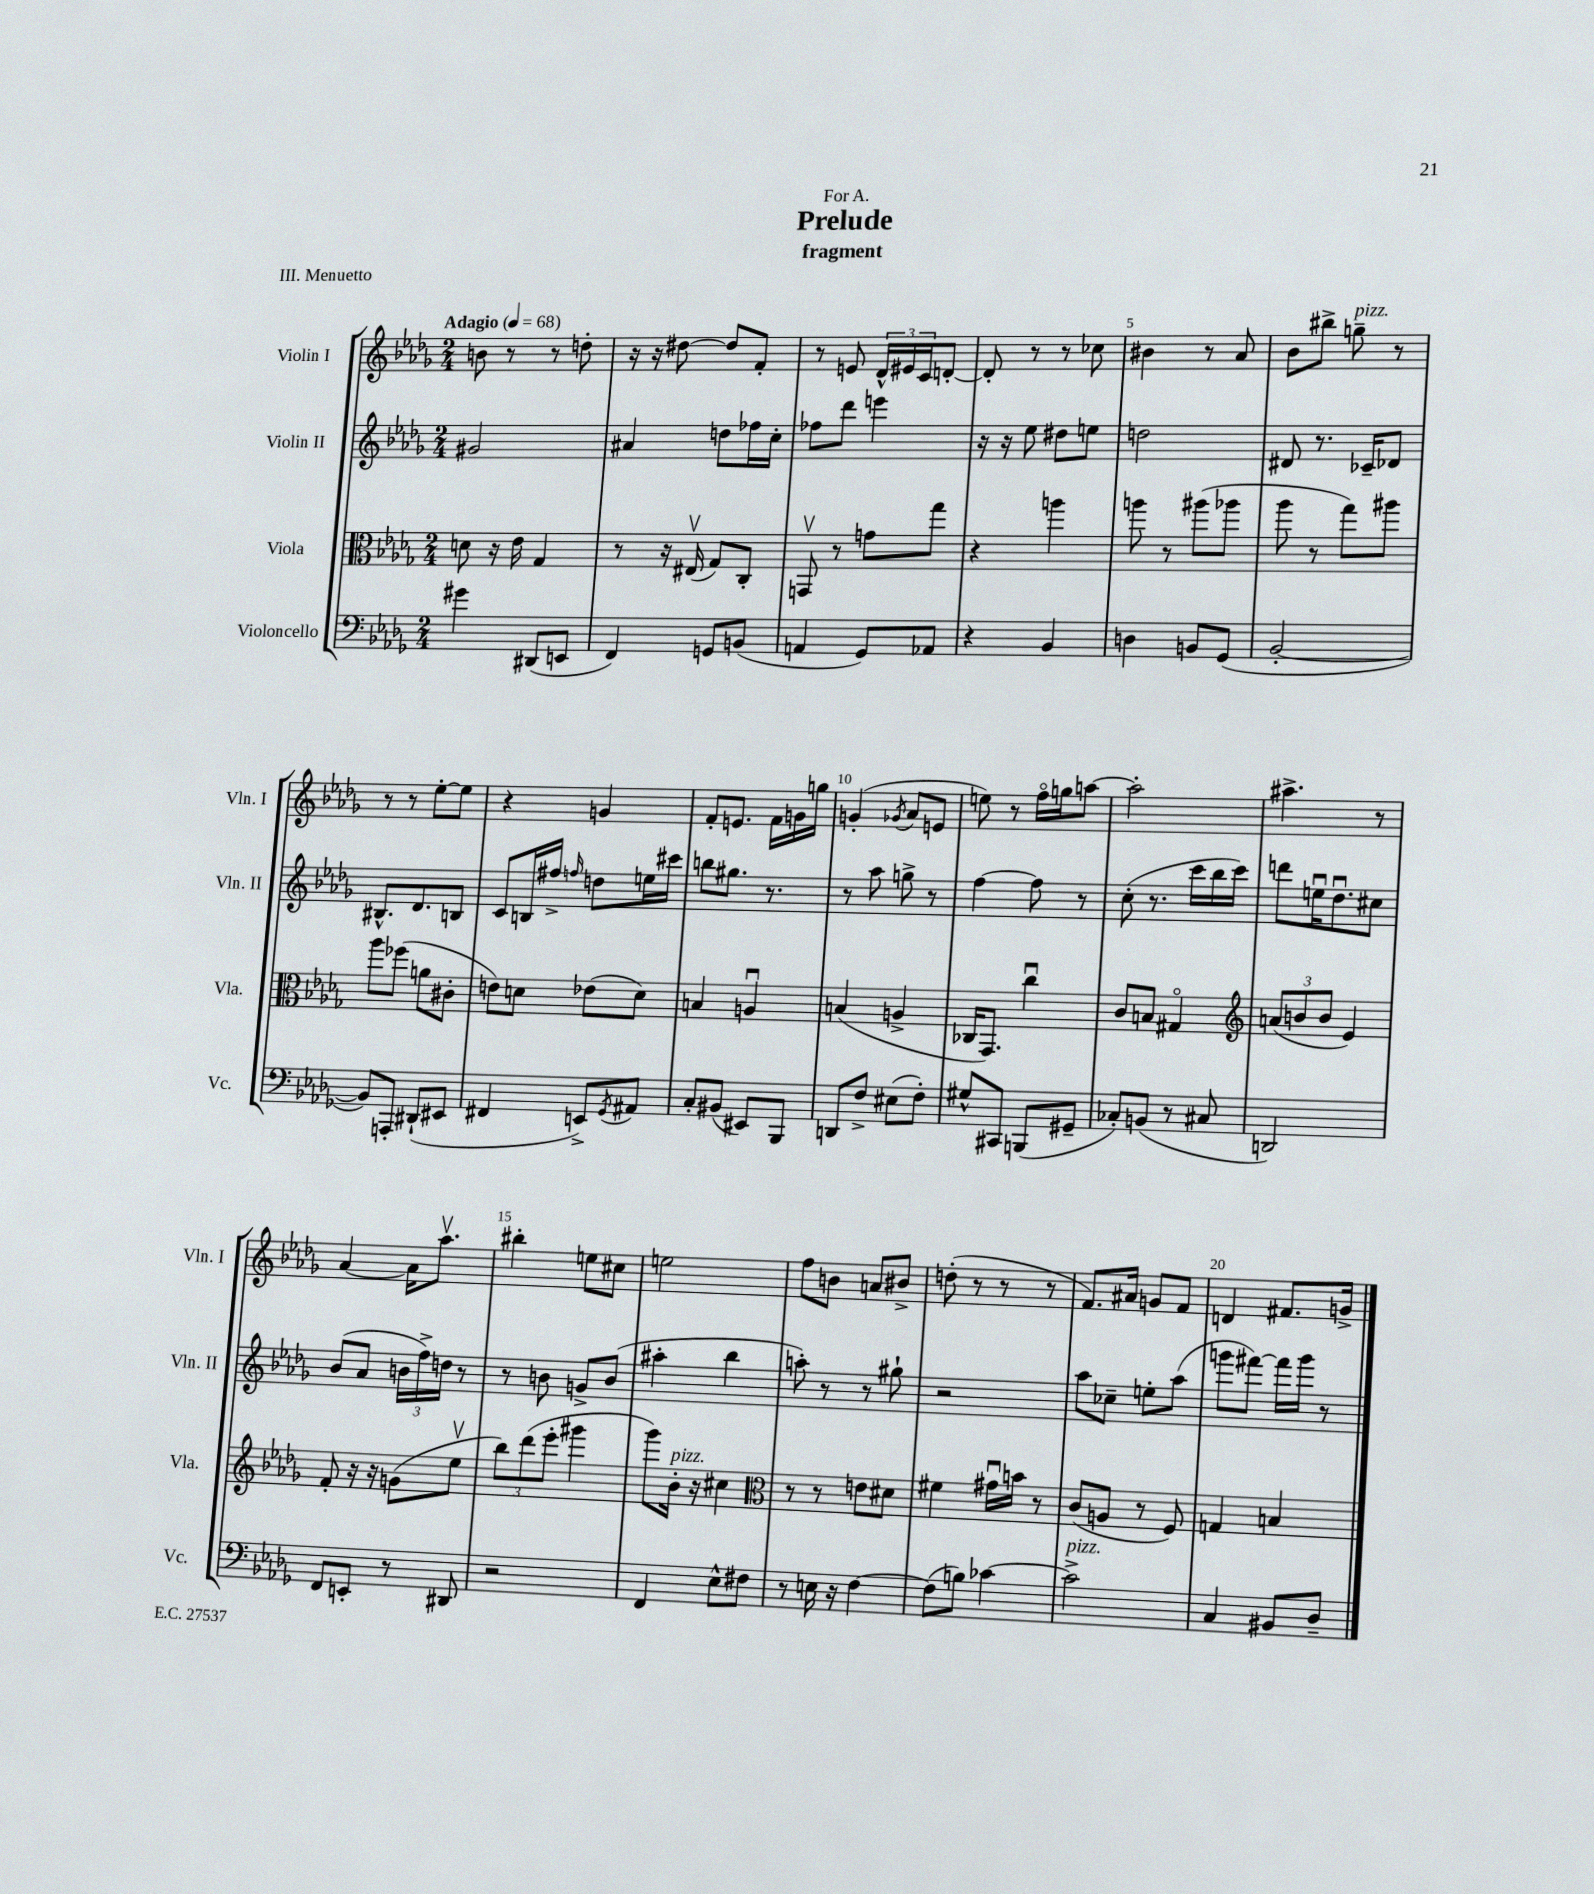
\header { title = "Prelude" subtitle = "fragment" dedication = "For A." piece = "III. Menuetto" }
<<
\new StaffGroup <<
\new Staff = "s0" \with { instrumentName = "Violin I" shortInstrumentName = "Vln. I" } {
    \clef treble \key des \major \numericTimeSignature \time 2/4 \tempo "Adagio" 4 = 68
    b'8 r8 r8 d''8-. |
    r16 r16 dis''8~ dis''8 f'8-. |
    r8 e'8 \tuplet 3/2 { des'16-^ eis'16 c'16 } d'8~-. |
    d'8-. r8 r8 ces''8 |
    bis'4 r8 aes'8 |
    bes'8 bis''8-> g''8--^\markup { \italic "pizz." } r8 |
    r8 r8 ees''8~-. ees''8 |
    r4 g'4 |
    f'8-. e'8. f'16 g'16 g''16 |
    g'4-.( \acciaccatura { ges'8 } aes'8 e'8 |
    e''8) r8 f''16\flageolet g''16 a''8~ |
    a''2-. |
    ais''4.-> r8 |
    aes'4~ aes'16 aes''8.\upbow |
    bis''4-. e''8 cis''8 |
    e''2 |
    f''8 b'8 a'8 bis'8-> |
    d''8-.( r8 r8 r8 |
    f'8.) ais'16 g'8 f'8 |
    d'4 fis'8. g'16-> \bar "|." |
}
\new Staff = "s1" \with { instrumentName = "Violin II" shortInstrumentName = "Vln. II" } {
    \clef treble \key des \major \numericTimeSignature \time 2/4
    gis'2 |
    ais'4 d''8 fes''16 c''16-. |
    fes''8 des'''8 e'''4 |
    r16 r16 ees''8 dis''8 e''8 |
    d''2 |
    dis'8 r8. ces'16-- des'8 |
    bis8.-^ des'8. b8 |
    c'8 b16 fis''16-> \grace { f''16 } d''8 e''16 cis'''16 |
    b''8 gis''8. r8. |
    r8 aes''8 g''8-> r8 |
    f''4~ f''8 r8 |
    c''8-.( r8. c'''16 bes''16 c'''16) |
    d'''8 e''16\downbow des''8.\downbow cis''8 |
    bes'8( aes'8 \tuplet 3/2 { b'16 f''16->) d''16 } r8 |
    r8 b'8 g'8-> b'8( |
    ais''4-. bes''4 |
    a''8-.) r8 r8 gis''8-! |
    r2 |
    aes''8 ces''8-- e''8-. aes''8( |
    g'''8 fis'''8~) fis'''16 g'''16 r8 \bar "|." |
}
\new Staff = "s2" \with { instrumentName = "Viola" shortInstrumentName = "Vla." } {
    \clef alto \key des \major \numericTimeSignature \time 2/4
    d'8 r16 ees'16 ges4 |
    r8 r16 eis16\upbow( ges8) c8-. |
    g,8\upbow r8 g'8 ges''8 |
    r4 a''4 |
    a''8 r8 ais''8( aes''8 |
    aes''8 r8 ges''8) ais''8 |
    aes''8 fes''8( a'8 cis'8-. |
    e'8) d'8 ees'8( d'8) |
    b4 a4\downbow |
    b4( a4-> |
    ces16 ges,8.) c''4\downbow |
    c'8 b8 gis4\flageolet |
    \clef treble \tuplet 3/2 { a'8( b'8 b'8 } ees'4) |
    f'8-. r16 r16 g'8( ees''8\upbow |
    \tuplet 3/2 { bes''8) des'''8( ees'''8-. } gis'''4 |
    ges'''8) bes'16-.^\markup { \italic "pizz." } r16 cis''4 |
    \clef alto r8 r8 e'8 dis'8 |
    fis'4 gis'16\downbow b'16 r8 |
    c'8( a8 r8 f8) |
    g4 b4 \bar "|." |
}
\new Staff = "s3" \with { instrumentName = "Violoncello" shortInstrumentName = "Vc." } {
    \clef bass \key des \major \numericTimeSignature \time 2/4
    gis'4 dis,8( e,8 |
    f,4) g,8 b,8( |
    a,4 ges,8) aes,8 |
    r4 bes,4 |
    d4 b,8 ges,8( |
    bes,2~-. |
    bes,8) a,,8-. dis,8-!( eis,8 |
    fis,4 e,8->) \acciaccatura { ges,8 } ais,8 |
    c8-. bis,8( eis,8) bes,,8 |
    d,8 f8-> eis8( f8-.) |
    gis8-^ cis,8 b,,8( gis,8-- |
    ces8-.) b,8( r8 cis8 |
    d,2) |
    f,8 e,8-. r8 dis,8 |
    r2 |
    f,4 ees8-^ fis8 |
    r8 e16 r16 f4~ |
    f8( b8) ces'4~ |
    ces'2->^\markup { \italic "pizz." } |
    c4 bis,8 des8-- \bar "|." |
}
>>
>>
\layout { \context { \Score \override BarNumber.break-visibility = ##(#f #t #t) barNumberVisibility = #(every-nth-bar-number-visible 5) } }
